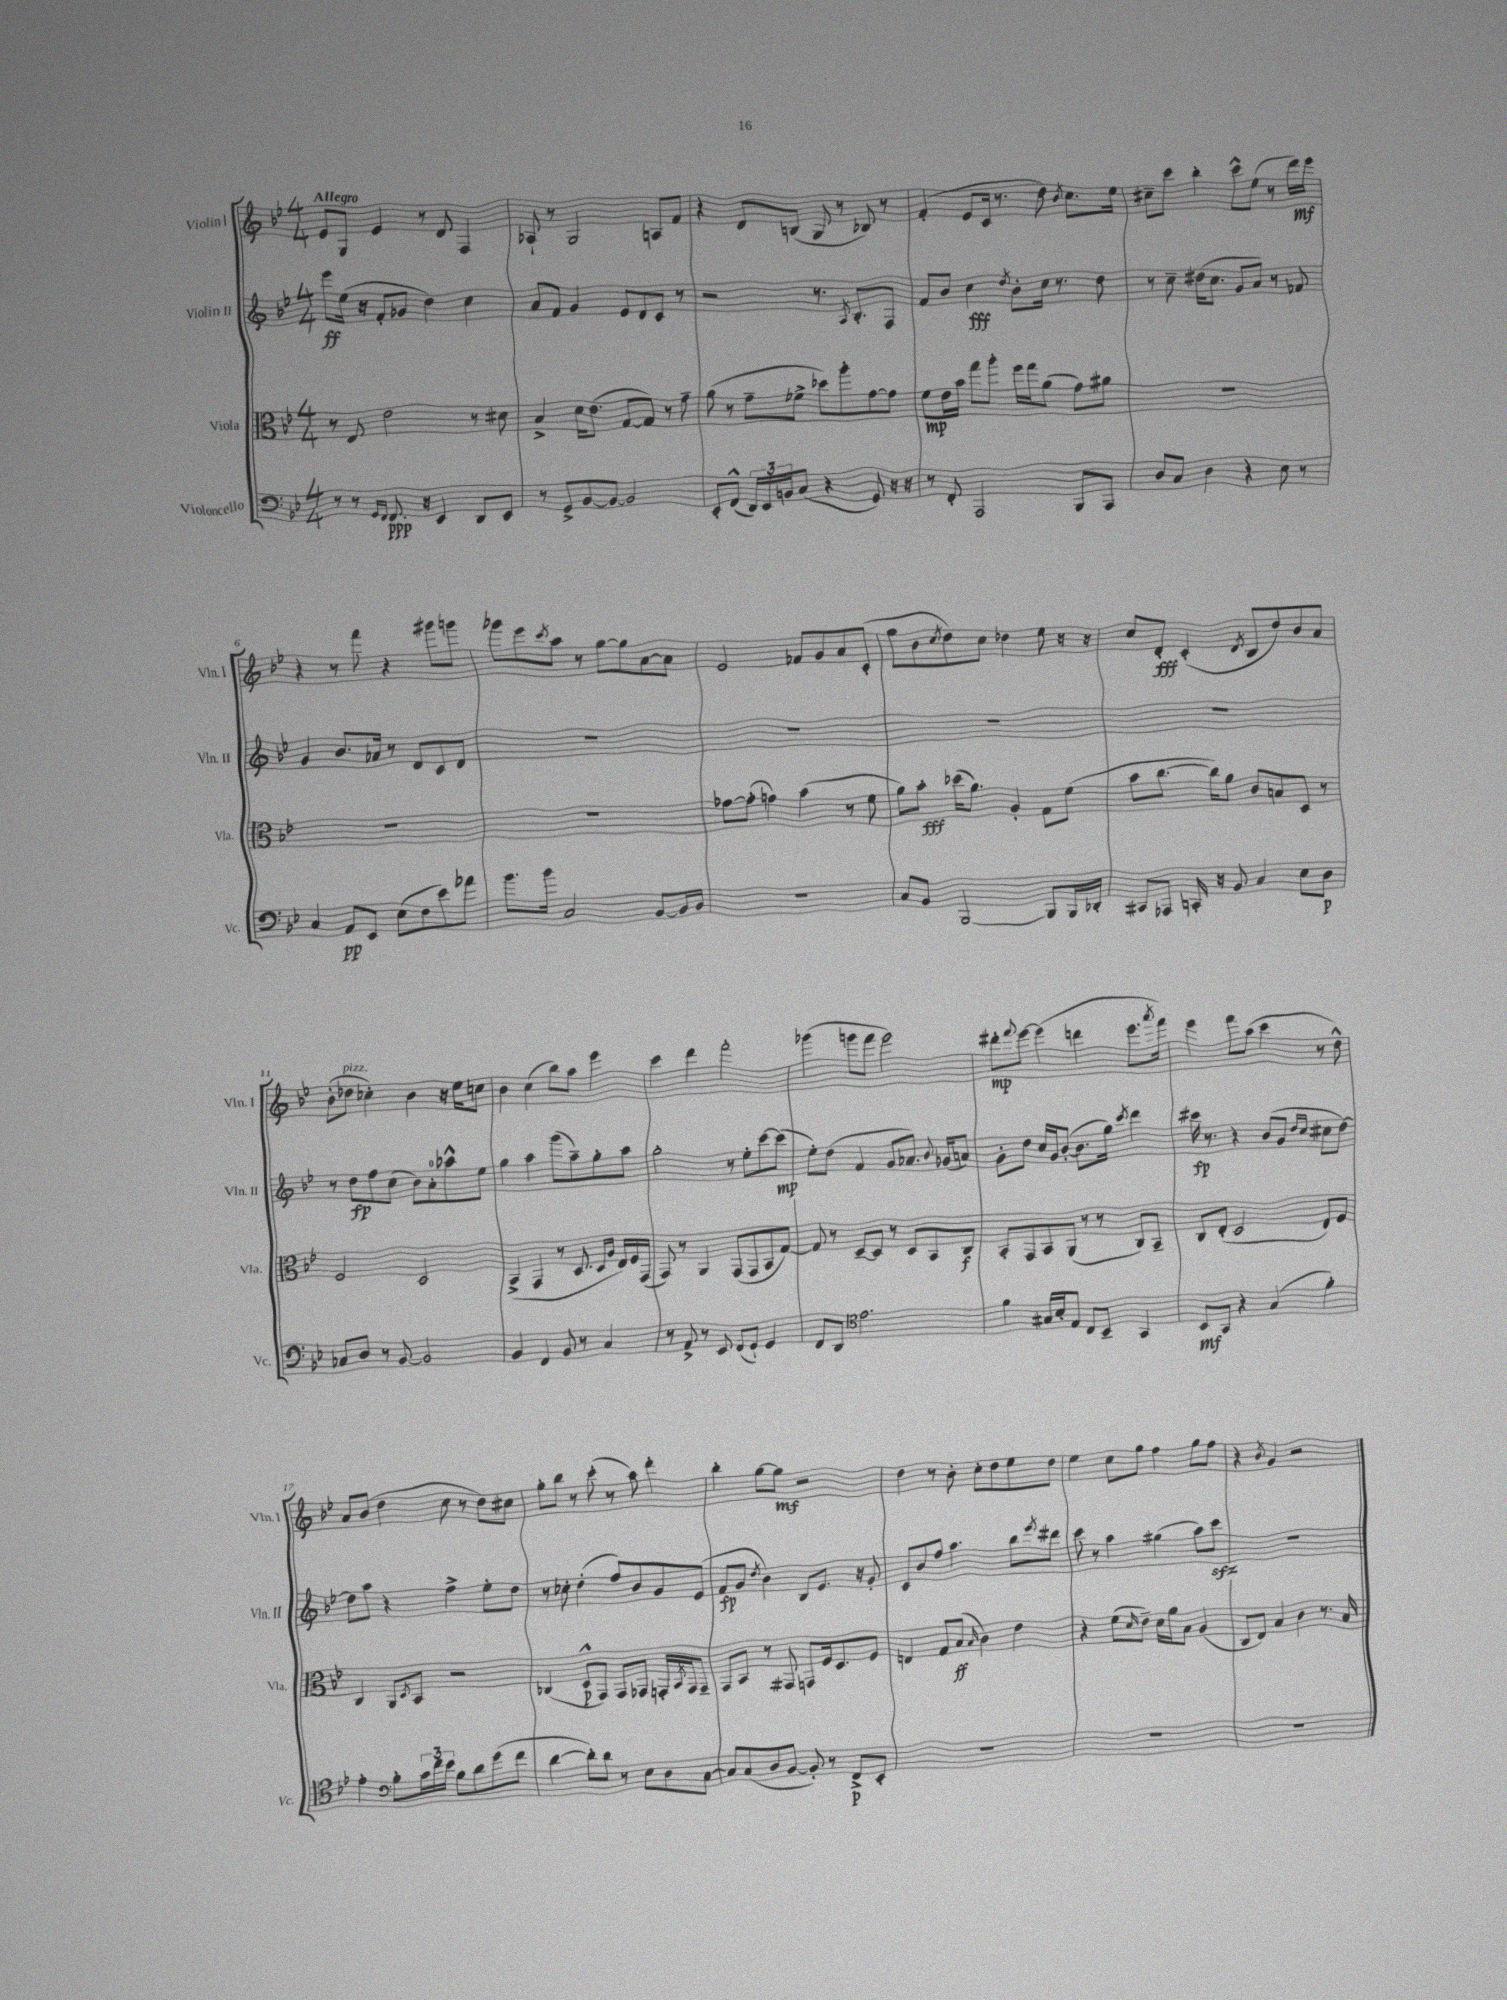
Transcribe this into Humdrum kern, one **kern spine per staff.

**kern	**kern	**kern	**kern
*staff4	*staff3	*staff2	*staff1
*clefF4	*clefC3	*clefG2	*clefG2
*k[b-e-]	*k[b-e-]	*k[b-e-]	*k[b-e-]
*M4/4	*M4/4	*M4/4	*M4/4
8r	8r	8eee-	8e-
8r	8E-	(16ee-	8G
.	.	16r	.
16qqGG	.	.	.
16qqFF	.	.	.
8.FF	2e-	8f'	4e-
.	.	8g-	.
16r	.	.	.
4EE-	.	4dd)	8r
.	.	.	8d
8DD	8r	4cc	4F
8EE-	8d#	.	.
=	=	=	=
8r	4B-^	8a	8A-`
8GG^	.	8f	8r
[8BB-	16d	4g	2G
.	(8.e-	.	.
8BB-_	.	.	.
2BB-]	[8G	8e-	.
.	8G])	8d	.
.	8r	8c	8A
.	8g~	8r	8f
=	=	=	=
8EE-'	(8a	2r	4r
(8FF^^	8r	.	.
24DD)	8g~	.	8d
24EE-	.	.	.
24BB	.	.	.
(8C	8f-^	.	(8B
4r	8dd-)	8.r	8G
.	8aa'	.	8r
.	.	8qA	.
.	.	8.B-'	.
8GG)	[8g	.	8B-)
16r	8g]	8F	8r
16r	.	.	.
=	=	=	=
8r	8f	8f	(4f'
8FF'	16e-	8b-	.
.	16b-	.	.
2AAA	8gg	4cc	8e-
.	8aa'	.	16c
.	.	.	8.r
.	.	8qdd	.
.	16ff	8b-'	.
.	16gg	.	.
.	(8a	16cc	8dd)
.	.	8.r	.
.	.	.	8qb-
8BBB-	8g)	.	8.cc
8AAA	8a#	8dd	.
.	.	.	16ee-
=	=	=	=
8D	1r	8r	8cc#~
8C	.	8cc~	8ccc
4D	.	(16dd#	4bb-'
.	.	8.cc	.
4r	.	8g	8ccc^^
.	.	8a)	(8ee-
8E-	.	8r	8r
8r	.	8f-	16ddd)
.	.	.	16eee-
=	=	=	=
4C	1r	4g	4r
8AA	.	8.b-	8r
8EE-	.	.	8fff
.	.	16a-	.
(8E-	.	8r	4r
8F	.	8d	.
8e-)	.	8c	8ggg#
8a-	.	8d	8ggg
=	=	=	=
8.b-	1r	1r	8ggg-
.	.	.	8eee-
16b-	.	.	.
.	.	.	8qccc
2C	.	.	8aa
.	.	.	8r
.	.	.	[8gg
.	.	.	8gg]
[8BB-	.	.	[8a
16BB-]	.	.	8a]
16BB-	.	.	.
=	=	=	=
1r	[8g-	1r	2e-
.	(8g-']	.	.
.	4g)	.	.
.	(4b-	.	8f-
.	.	.	8g
.	8r	.	8a
.	8f	.	(8c'
=	=	=	=
8C	8a)	1r	8gg
8BB-	8b-'	.	8b-
.	.	.	8qcc
[2BBB-	(16dd-	.	8dd)
.	8.a)	.	.
.	.	.	8cc
.	4A'	.	4dd-
8BBB-]	8G	.	8ee-
16BBB-	(8f	.	16r
16DD-'	.	.	16r
=	=	=	=
8CC#	8b-	1r	8cc
8AAA-	[8.cc	.	8d'
16CC'	.	.	(4c'
16r	16cc])	.	.
8BB-	8a	.	.
.	.	.	8qd
4C	8c	.	8B-
.	8B	.	8dd)
8E-	8D	.	8b-
8D	8r	.	8a
=	=	=	=
8C-	2F	8r	(8b-'
8D	.	8dd	8dd-
8r	.	8ff	4cc-')
[8BB-	.	(8cc	.
2BB-]	2D	8b-)	4b-
.	.	8a'	.
.	.	8aa-^^	16r
.	.	.	16ee-
.	.	8ee-	8cc
=	=	=	=
4BB-	(4BB-^	4gg	4b-
4FF	4GG	4aa	(4cc
8BB-	8r	(8ggg	8bb-)
8r	8.D	8aa~)	8aa
4C	.	8gg'	4eee-
.	16qqD	.	.
.	16qqA	.	.
.	16E-)	.	.
.	16F	8aa	.
.	(16GG	.	.
=	=	=	=
8r	8GG)	2gg'	4ccc
8AA^	8r	.	.
8r	4AA	.	4ddd
8EE-	.	.	.
(8FF	(8GG	8r	2fff'
8GG`)	8GG	8ee-'	.
4GG	8BB-	[8ccc	.
.	[8G)	(8ccc]	.
=	=	=	=
8FF	8G]	8ee-')	(4ggg-
8DD	8r	(8dd	.
*clefC4	*	*	*
2.e-	[8D~	4f	8ggg
.	8D]	.	8fff
.	8r	8g	2eee-)
.	8D	8.a-)	.
.	8BB-	.	.
.	.	8qqb-	.
.	.	(16g-	.
.	8C	8a)	.
=	=	=	=
4f	8BB-'	8g'	8ddd#'
.	.	.	8qqfff
.	8GG	8dd	[8eee-
16G#	8BB-	16cc	(4eee-]
16B-'	.	16g	.
8E-	(8AA	([8b-'	.
8C	8r	8.b-]	4ddd
8BB-~	8r	.	.
.	.	16gg)	.
.	.	8qccc	.
4GG	8C)	4ddd	8.eee-
.	8BB-~	.	.
.	.	.	8qaaa
.	.	.	16fff)
=	=	=	=
8BB-	8C	16ccc#	4eee-
.	.	8.r	.
8GG	(8E-'	.	.
4r	2D	4r	8fff
.	.	.	(8aa
(4G	.	(8b-	4ccc
.	.	8g	.
.	.	16qqdd	.
.	.	16qqcc	.
4f')	8E-)	8cc#	8r
.	8F	[8dd)	8dd^^)
=	=	=	=
4e-'	4C	8dd]	8a
.	.	8aa	(8b-
*clefF4	*	*	*
8B-'	8AA	4r	4dd
.	8qD	.	.
24c	8BB-	.	.
24f	.	.	.
24e-	.	.	.
8B-	2r	4ff^	8cc
8d	.	.	8r
(8g	.	8ee-'	8dd)
8f	.	8dd	8cc#
=	=	=	=
[4d	(4C-	8r	8gg'
.	.	8cc-'	8bb-
8d'])	8D^^	(4dd'	8r
8d	8GG)	.	(8ccc'
8r	8GG	8ff)	8r
8E-	8GG-	8b-	8aa)
8D	16GG'	8g	4ddd'
.	8qBB-	.	.
.	16GG	.	.
[8C	8GG~	(8e-	.
=	=	=	=
8C]	8GG	8f	4bb-'
(8C	8BB-	8g	.
.	.	8qdd	.
8D	8r	4b-)	[8gg
[8BB-	8GG#	.	8gg]
8BB-'])	8GG	8B-	2r
8r	16F	8.e-	.
.	8.D	.	.
8FF^	.	.	.
.	.	16r	.
8EE-'	8F	8g'	.
=	=	=	=
1r	4E	8c	4dd
.	.	8b-	.
.	8G	8ff	8r
.	(8B-	4.aa	8b-'
.	16qqB-	.	.
.	4c)	.	8cc'
.	.	.	8dd
.	4e-	8bb-	8ee-
.	.	8qeee-	.
.	.	8ddd#	8dd
=	=	=	=
1r	4r	8ccc	4ee-
.	.	8r	.
.	(8f	4aa	8cc
.	16qqd	.	.
.	8e-~)	.	8gg
.	16d	(4gg#	4ff
.	16a	.	.
.	8B-	.	.
.	(4A	8aa)	8gg
.	.	8ccc	8ff
=	=	=	=
1r	8C	1r	4r
.	8E-)	.	.
.	.	.	8qb-
.	4B-	.	4g
.	4c	.	2r
.	8.r	.	.
.	16B-	.	.
==	==	==	==
*-	*-	*-	*-
